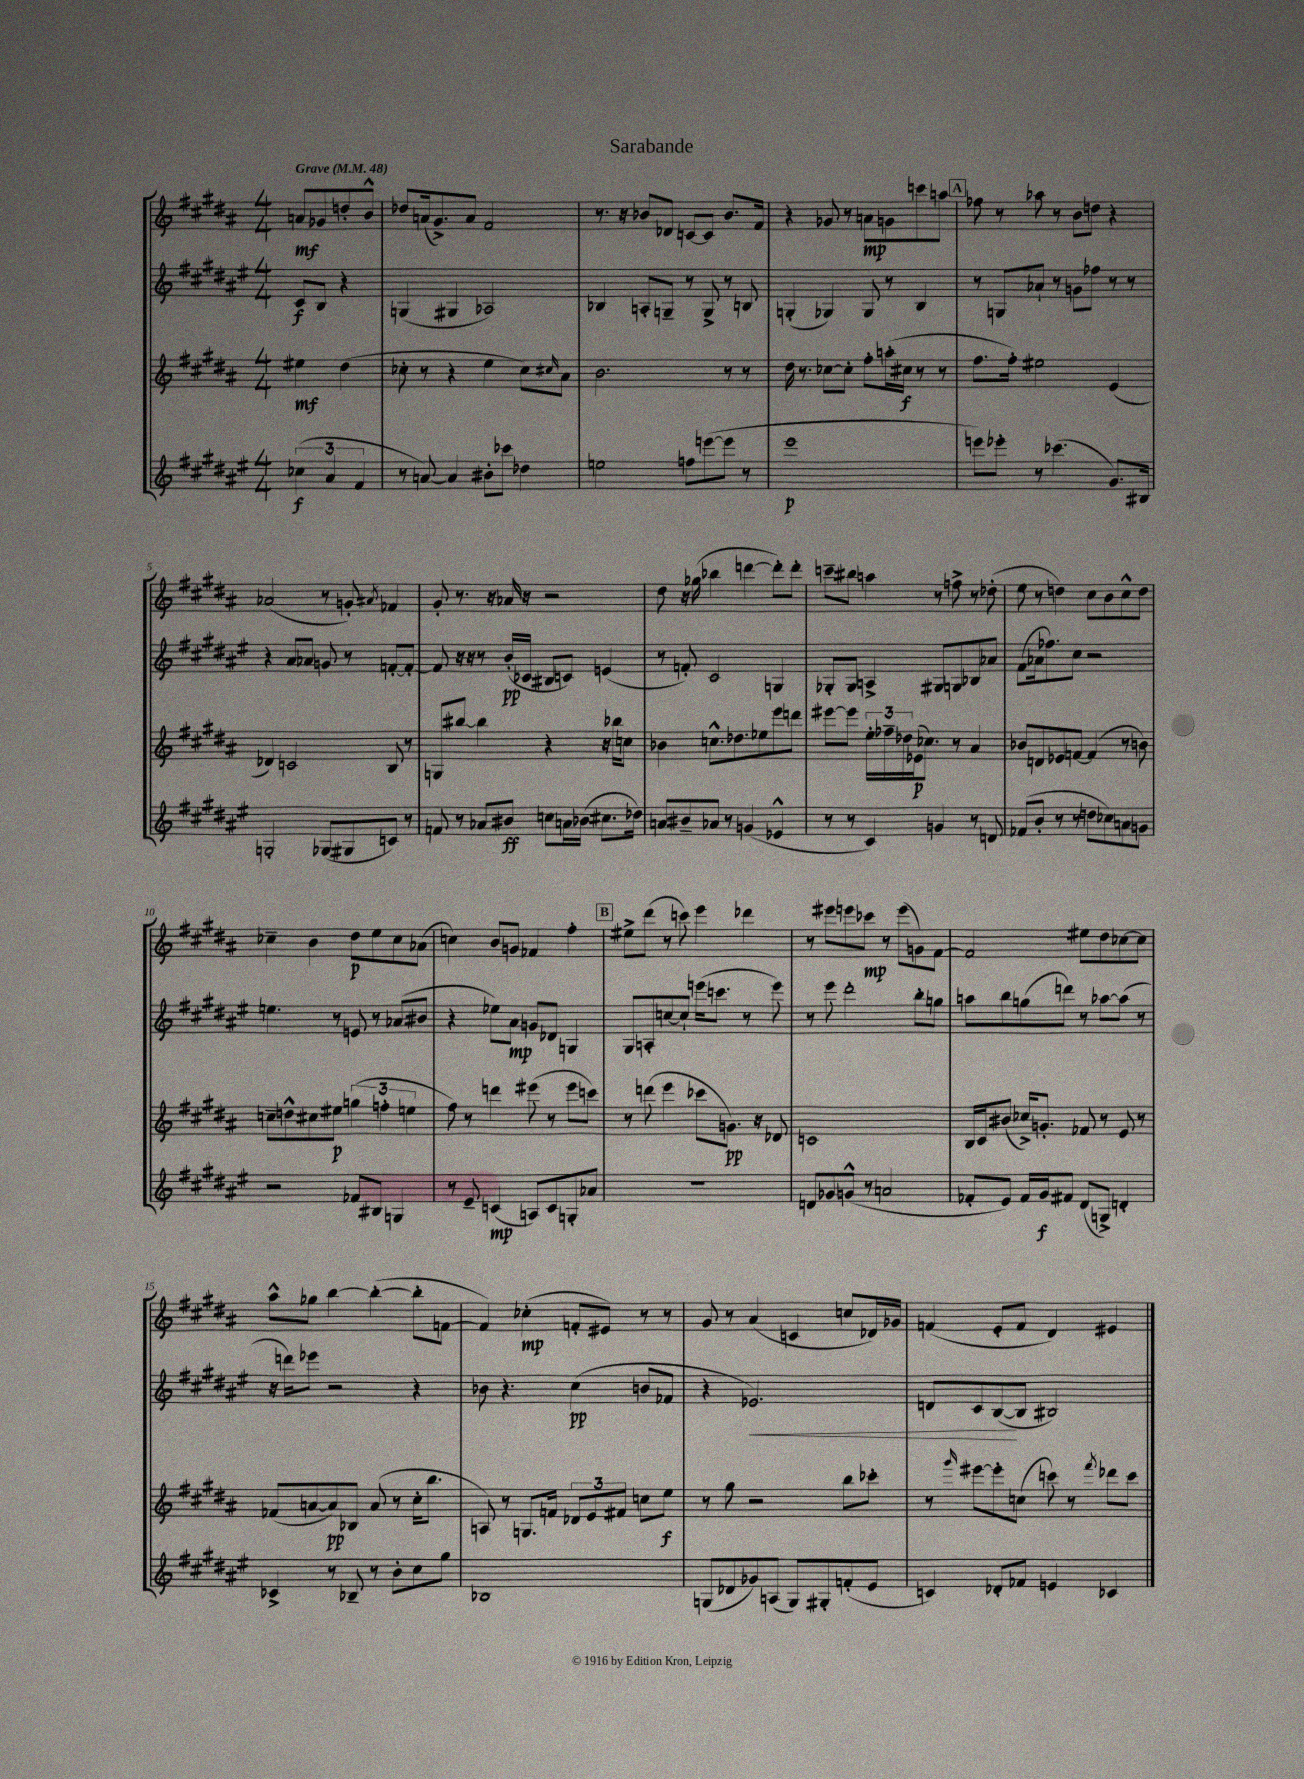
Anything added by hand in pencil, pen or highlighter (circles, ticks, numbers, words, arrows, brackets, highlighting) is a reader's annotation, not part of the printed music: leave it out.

**kern	**kern	**kern	**kern
*staff4	*staff3	*staff2	*staff1
*clefG2	*clefG2	*clefG2	*clefG2
*k[f#c#g#d#a#e#]	*k[f#c#g#d#a#]	*k[f#c#g#d#a#e#]	*k[f#c#g#d#a#]
*M4/4	*M4/4	*M4/4	*M4/4
*MM48	*MM48	*MM48	*MM48
(6cc-	4ee#	8c#	8a
.	.	8B	8g-
6a#	.	.	.
.	(4dd#	4r	8dd'
6f#	.	.	.
.	.	.	8b^^
=	=	=	=
8r	8cc-'	(4G	8dd-
[8a)	8r	.	(16a
.	.	.	8.g#^)
4a]	4r	4G#	.
.	.	.	8a
8b#'	4ee	2A-)	2f#
8ccc-	.	.	.
4dd-	8cc-)	.	.
.	16qqcc#	.	.
.	8a#	.	.
=	=	=	=
2ee	2.b	4B-	8.r
.	.	.	16r
.	.	8A'	8b-
.	.	8G~	8d-
8ff	.	8r	[8c
([8eee	.	8G^	8c]
8eee]	8r	8r	8.b-
8r	8r	8B	.
.	.	.	16f#
=	=	=	=
1eee#	16dd#	(4G'	4r
.	8.r	.	.
.	[8cc-	4G-)	8g-
.	8cc-']	.	8r
.	8ff#'	8G-	8a
.	(16aa'	8r	8g
.	16cc#	.	.
.	8r	4B	8ccc
.	8r	.	8aa
=	=	=	=
8eee)	8.ff#	8r	8ff-
8eee-'	.	8G	8r
.	16ff#')	.	.
8r	2ee#	8a-`	8aa-
(4.ccc-	.	8r	8r
.	.	8g	8b
.	.	8ff-	8dd
8.g#)	(4e	8r	4r
.	.	8r	.
16B#	.	.	.
=	=	=	=
2G'	4d-)	4r	(2a-
.	2c	8a#	.
.	.	8a-	.
(8G-	.	8g	8r
8G#	.	8r	8g')
.	.	.	8qa#
8c)	8B	[8f'	4f-
8r	8r	8f'_	.
=	=	=	=
8f	8G	8f]	8g#'
8r	[8bb#	16r	8.r
.	.	16r	.
8a-	4bb#]	8r	.
.	.	.	16r
8b#	.	(16b'	16a-
.	.	16c-	16r
8cc	4r	8B#	2r
16a	.	8c)	.
(16b-	.	.	.
8.cc#	16r	(4e	.
.	16bb-	.	.
.	8cc	.	.
16dd-)	.	.	.
=	=	=	=
8a	4b-	8r	8dd#
8b#~	.	8f')	16r
.	.	.	(16gg-
8a-	8.cc^^	2c#	4bb-
8r	.	.	.
.	8.dd-	.	.
(4g	.	.	[4ddd
.	8ee-	.	.
4e-^^	8eee	4G	8ddd'])
.	8ddd	.	8ddd'
=	=	=	=
8r	[8eee#	8G-'	8ccc~
8r	8eee#]	8G-	8bb#
4c#)	24ee'	4A^	4aa
.	24ff-~	.	.
.	24dd-	.	.
.	(16e-	.	.
.	8.cc-)	.	.
4g	.	8G#	8r
.	8r	8G	8ff^
8r	4a#	8B-	8r
8d	.	8a-	(8dd-'
=	=	=	=
(8f-	8b-	(8f#	8ee
8b'	8d	16a-	8r
.	.	8.ff-)	.
8r	8e-	.	4dd)
8r	[8f	8cc#	.
8dd	(4f]	2r	8cc#
8cc-)	.	.	8b
8a	8r	.	8cc#^^
8g	8b)	.	8dd
=	=	=	=
2r	8cc~	4.ee	4cc-~
.	8dd^^	.	.
.	8cc#	.	4b
.	8ee#	8r	.
8f-	(6gg	8e	8dd#
8B#	.	8r	8ee
.	6ff'	.	.
4G	.	(8a-	8cc-
.	6ee	.	.
.	.	8b#	(8a-
=	=	=	=
8r	8ff#)	4r	4cc)
8e#~	8r	.	.
(4c	4ddd	8ee-)	8b
.	.	8a#	8g
8A)	(8eee#	8g	4f-
8c	8r	8d-	.
8G'	8eee#	4G	4ff#'
8a-	8ccc)	.	.
=	=	=	=
1r	8r	8G#	8ee#^
.	(8ddd	8A'	(8ddd#
.	4eee	[8cc	8r
.	.	8cc`]	8ccc)
.	8ccc-	(16eee	4eee
.	.	8.ccc	.
.	8.g)	.	.
.	.	8r	4ddd-
.	16r	.	.
.	8d-	8eee)	.
=	=	=	=
8d	1c	8r	8r
8g-	.	8eee#	8eee#
(8g^^	.	2ddd#'	8eee
8r	.	.	8ccc-
2a	.	.	8r
.	.	.	(8eee
.	.	8bb'	8g)
.	.	8gg	[8f#
=	=	=	=
8f-'	16B	8aa	2f#]
.	16c#	.	.
8e#)	(8b#	8bb	.
16f-	16cc-^)	(8gg	.
16g#	8.g'	.	.
8f#	.	8ddd)	.
(8d#	8f-	8r	8ee#
8G^)	8r	[8aa-	8dd#
4d'	8e	(8aa-]	[8cc-
.	8r	8r	8cc-]
=	=	=	=
4c-^	(8f-	16r	8aa#^^
.	.	16ddd)	.
.	[8a	8eee-	8gg-
8r	8a])	2r	[4bb
8B-~	8B-	.	.
8r	(8a	.	(4bb'_
8b'	8r	.	.
8cc#	16cc#'	4r	8bb']
.	8.bb	.	.
8gg#	.	.	[8f
=	=	=	=
1B-	8A)	8b-	4f])
.	8r	4.r	.
.	8.G	.	(4cc-'
.	16f	.	.
.	12d-	(4cc#	8f'
.	12e	.	.
.	.	.	8e#)
.	12f#	.	.
.	8cc	8b	8r
.	8ee	8f-	8r
=	=	=	=
(8G	8r	4r	8g#
8d-	8gg#	.	8r
8g-)	2r	2.e-)	(4a#
(8A	.	.	.
8G)	.	.	4c
8G#'	.	.	.
(8f'	8bb	.	8cc
8e#	8ccc-'	.	16d-)
.	.	.	16g-
=	=	=	=
4c)	8r	8d	(4f
.	16qqggg#	.	.
.	[8eee#	8c#	.
8d-'	8eee#']	([8B	8e'
8f-	(8cc	8B]	8f
4e	8ccc)	2B#)	4d#)
.	8r	.	.
.	8qfff#	.	.
4c-	8ddd-	.	4e#
.	8ccc	.	.
==	==	==	==
*-	*-	*-	*-
